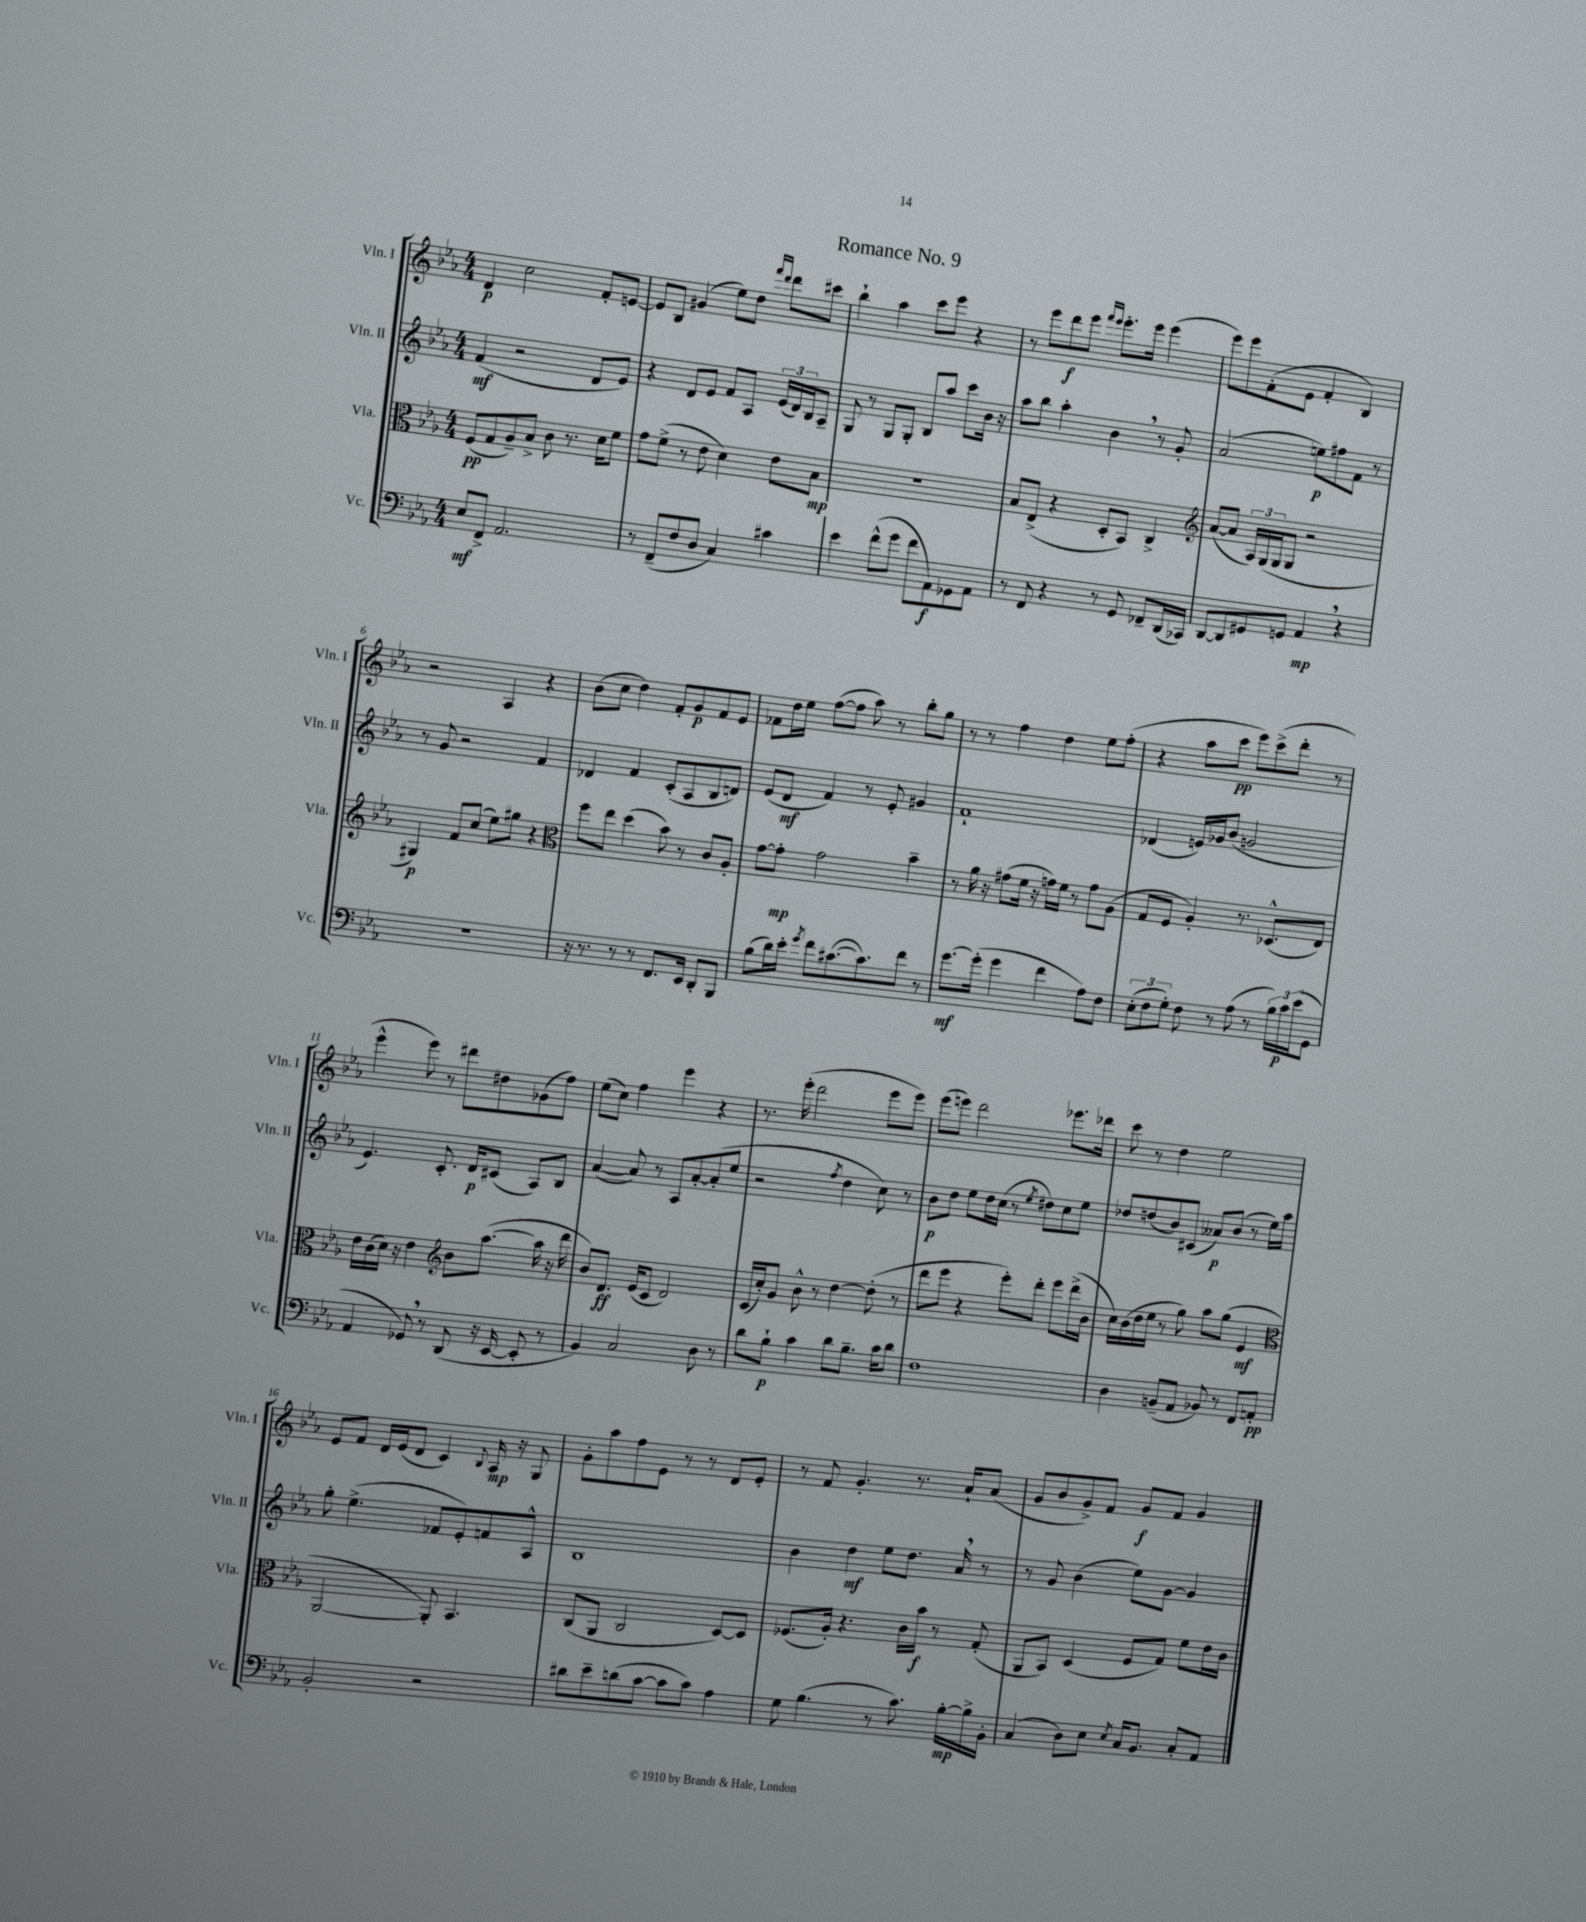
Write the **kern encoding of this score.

**kern	**kern	**kern	**kern
*staff4	*staff3	*staff2	*staff1
*clefF4	*clefC3	*clefG2	*clefG2
*k[b-e-a-]	*k[b-e-a-]	*k[b-e-a-]	*k[b-e-a-]
*M4/4	*M4/4	*M4/4	*M4/4
8E-	(8F	(4f	4d
8FF^	8G	.	.
2.AA-	8A-~)	2r	2cc
.	8B-^	.	.
.	8c	.	.
.	8.r	.	.
.	.	8d	8f'
.	16d	.	.
.	8f	8e-)	[8e
=	=	=	=
8r	8g	4r	8e]
(8FF~	(8f^	.	8B-
8F	8r	8d	(4g#
8D	8e-	8e-	.
4C)	4d)	8f	8ee-)
.	.	8A-	8dd
.	.	.	16qqfff
.	.	.	16qqddd
4c#	8e-	(24e-	8ddd
.	.	24d)	.
.	.	24B-	.
.	8B-	8A-~	8ccc#
=	=	=	=
4e-	1r	8G	4bb-`
.	.	8r	.
(8f^^	.	8G	4aa-
8g	.	8G'	.
8f	.	8B-	8ccc
8AA-)	.	8aa-	8eee-
8GG-	.	8ccc	4r
8AA-	.	16b-	.
.	.	16r	.
=	=	=	=
8r	8B-	8aa-	8r
8FF	(8E-^	8bb-	8eee-
4r	4r	4aa-'	8ddd
.	.	.	8eee-
.	.	.	16qqfff
.	.	.	16qqeee-
8r	8D'	4b-	8.eee-'
8GG	8BB-)	.	.
.	.	.	16eee-
8FF-~	4C^	8r	(4eee-
(16DD	.	8g'	.
16CC-)	.	.	.
=	=	=	=
*	*clefG2	*	*
[8DD	([8a-	(2a-	8eee-)
8DD]	8a-]	.	8eee-
8GG#	24A-)	.	(8f'
.	(24G	.	.
.	24G	.	.
8GG	8G	.	8e-
4AA-	2r	8ee)	4f'
.	.	8ff#	.
4r	.	8f	4B-)
.	.	8r	.
=	=	=	=
1r	4G#)	8r	2r
.	.	8g	.
.	8f	2r	.
.	(8cc	.	.
.	8ee-)	.	4A-
.	8gg#	.	.
.	4r	4f	4r
=	=	=	=
*	*clefC3	*	*
16r	8ff	4d-	(8b-
8.r	.	.	.
.	8ee-	.	8cc
8r	(4dd	4f	4dd)
8r	.	.	.
8.FF	8b-)	(8c'	8f'
.	8r	8A-	8g
16EE-	.	.	.
8DD'	8c	8B-	8f
8BBB-	8A-'	8d)	8e-
=	=	=	=
(8B-	[8g	(8e-	8f-
16d)	8g']	8d	16dd
16e-'	.	.	16ee-
8qg	.	.	.
8f	2g	4f)	([8ff
([8.c#	.	.	8ff]
.	.	8r	8aa-)
8.c#])	.	.	.
.	.	8e-'	8r
8f	4b-~	4g#	8bb-'
8r	.	.	8gg
=	=	=	=
[8.g	8r	1f`	8r
.	16a-	.	8r
(16g']	16r	.	.
4g	(8g#	.	4ff
.	16f	.	.
.	16r	.	.
4f	16g)	.	4dd
.	16f	.	.
.	8r	.	.
8A-)	8g	.	8ee-
8F	(8A-	.	(8ff'
=	=	=	=
(12E-'	8G	(4d-	4r
12F	.	.	.
.	8F	.	.
12G')	.	.	.
8F	4A-')	16e)	8aa-
.	.	16g-	.
8r	.	(8b-	8ccc
(8A-	8.r	2g	8eee-)
8r	.	.	(8ccc^
.	(8.D-^^	.	.
24B-)	.	.	8ddd'
24c	.	.	.
(24e-	.	.	.
8GG	8E-)	.	8r
=	=	=	=
4AA-	16e-	4.e-)	4eee-^^
.	(16c	.	.
.	16d)	.	.
.	16r	.	.
8GG-)	4e-	.	8eee-)
8r	.	8.c'	8r
*	*clefG2	*	*
(8DD	8b-	.	8ddd#
.	.	16d	.
16r	([8.aa-	(8c#	8dd#
[16EE-	.	.	.
8EE-']	.	8A-)	(8g-
.	16aa-]	.	.
8r	16r	8B-	8ff)
.	16ddd	.	.
=	=	=	=
4BB-)	8b-)	([4a-	(8ee-
.	8.d	.	8cc)
2C	.	8a-])	4ff
.	(16e-	.	.
.	8c	8r	.
.	2d)	8A-	4eee-
.	.	[8a-'	.
8D	.	(8a-']	4r
8r	.	8ee-	.
=	=	=	=
8d	(16c	2r	8.r
.	16cc')	.	.
8B-`	8g	.	.
.	.	.	(16eee-'
4c	8b-^^	.	2ddd
.	8r	.	.
.	.	8qff	.
8d	[4dd	4dd	.
8.B-~	.	.	.
.	(8dd']	8cc)	8eee-
16c	.	.	.
8d	8r	8r	8eee-)
=	=	=	=
1F	8ddd	8b-	(8eee-
.	8eee-	8dd	8eee)
.	4r	8ee-	2ddd
.	.	16dd	.
.	.	(16cc	.
.	8eee-')	8r	.
.	.	8qee-	.
.	8ddd'	8dd#)	.
.	8eee-	8cc	8.eee-
.	(16ddd^	8ee-	.
.	16b-	.	16ddd-
=	=	=	=
4D	16cc)	8dd-	8ccc
.	(16b-	.	.
.	16dd	(8dd	8r
.	16ee-	.	.
(8BB~	8r	8b-)	4dd
8AA-	8gg)	(8c#	.
8BB-)	8aa-	8a--)	2ee-
8r	(8gg	(8b-	.
8FF	4e-	8r	.
8AA'	.	16ee-)	.
.	.	16aa-	.
=	=	=	=
*	*clefC3	*	*
2BB-'	[2AA-	8gg'	8e-
.	.	(4.ee-^	8f
.	.	.	16d
.	.	.	(16e-
.	.	.	8d
2r	8AA-'])	8f-	4c)
.	4.BB-	8e-')	.
.	.	.	8qqB-
.	.	8f	16A-
.	.	.	16r
.	.	8A-^^	8G
=	=	=	=
8d#	(8C	1B-	8g'
8e-~	8AA-	.	8aa-
(8d	2C	.	8ff
[8c	.	.	8e-
8c]	.	.	8r
8c)	.	.	8r
4A-	[8D)	.	8d
.	8D]	.	8e-'
=	=	=	=
8G	(8.F-	4b-	8r
(4.B-	.	.	8f
.	16A-')	.	.
.	4.r	4dd	4.g'
8r	.	8ee-	.
8.c)	16c	8.dd	8.r
.	16b-	.	.
.	8r	.	.
[16B-'	.	16a-	16a-`
16B-^]	(8G'	8r	(8a-
16BB-'	.	.	.
=	=	=	=
(4C	8AA-	8r	8g
.	8BB-)	8g	8b-
8D)	(4D	(4b-	8g^)
8E-	.	.	8f
8qE-	.	.	.
16C	8F	8ee-)	8g
8.BB-	.	.	.
.	8G)	[8g	8f
8C'	8f	4g]	4g
8AA-	16e-	.	.
.	16c	.	.
==	==	==	==
*-	*-	*-	*-
